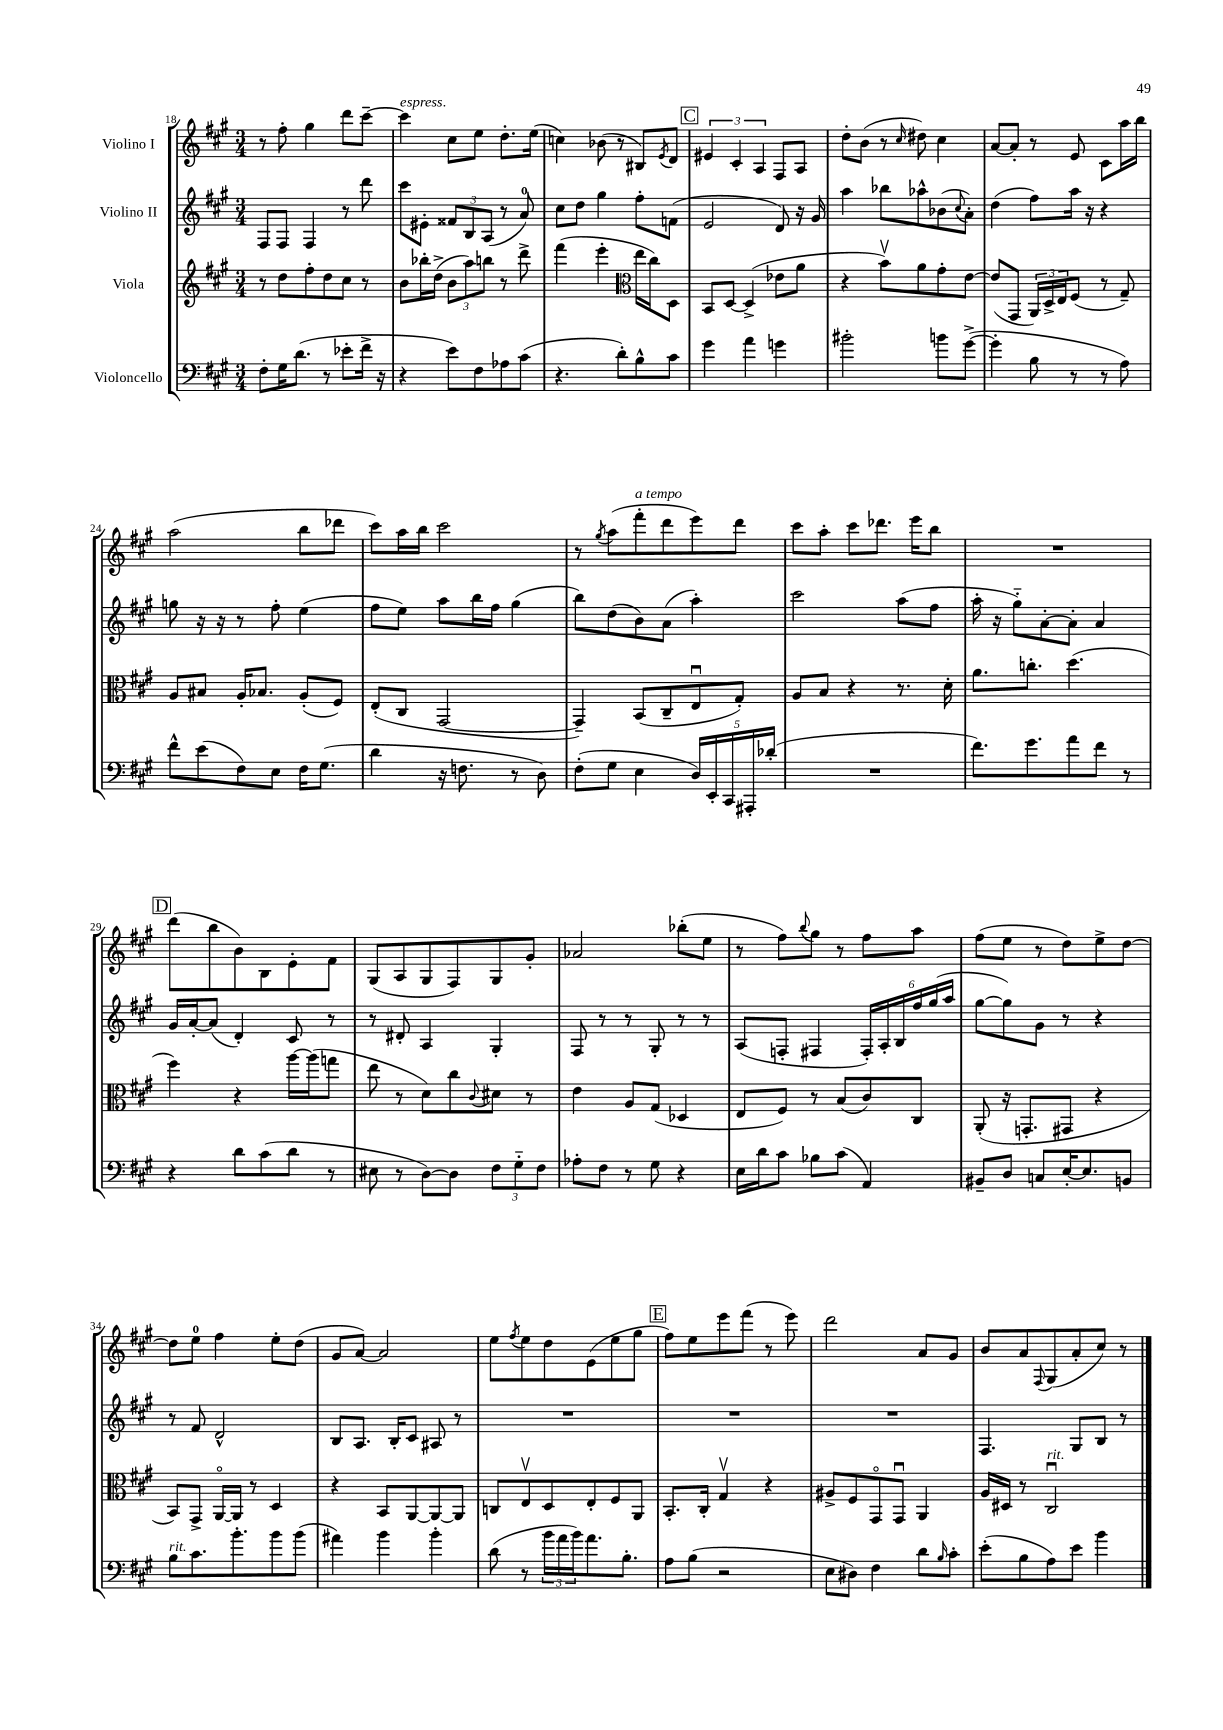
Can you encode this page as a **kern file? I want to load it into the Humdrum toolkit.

**kern	**kern	**kern	**kern
*part4	*part3	*part2	*part1
*staff4	*staff3	*staff2	*staff1
*I"Violoncello	*I"Viola	*I"Violino II	*I"Violino I
*clefF4	*clefG2	*clefG2	*clefG2
*k[f#c#g#]	*k[f#c#g#]	*k[f#c#g#]	*k[f#c#g#]
*M3/4	*M3/4	*M3/4	*M3/4
=18	=18	=18	=18
8F#'\L	8r	8F#/L	8r
16G#\K	8dd\L	8F#/J	8ff#'\
(8.d\J	.	.	.
.	8ff#'\	4F#/	4gg#\
8r	8dd\	.	.
8e-X'\L	8cc#\J	8r	8ddd\L
16f#^\Jk	8r	8ddd\	[8ccc#~\J
16r	.	.	.
=19	=19	=19	=19
!	!	!	!LO:TX:a:i:t=espress.
4r	8b\L	8ccc#\L	4ccc#\]
.	16bb-X'\L	8e#X'\J	.
.	(16dd^\JJ	.	.
8e\L)	12b\L	12f##X/L	8cc#\L
.	12aa\)	12B/	.
8F#\	.	.	8ee\J
.	12bbn\J	(12A/J	.
8A-X\	8r	8r	8.dd'\L
(8c#\J	8ddd^\	8a/)	.
.	.	.	(16ee\Jk
=20	=20	=20	=20
4.r	(4fff#\	8cc#\L	4ccn\)
.	.	8dd\J	.
.	4eee'\	4gg#\	(8b-X\
8d'\L)	.	.	8r
*	*clefC3	*	*
8B^^\	16ee\LL	8ff#'\L	8B#X/L)
.	16cc#\J)	.	.
.	.	.	8qe/
8c#\J	8D\J	(8fn\J	8d/J
!!LO:REH:place=s1:t=C
=21	=21	=21	=21
4g#\	8BB/L	2e/	6e#X/
.	[8D/J	.	.
.	.	.	6c#'/
4a\	(4D^/]	.	.
.	.	.	6A/
4gn\	8e-X\L	8d/)	8F#/L
.	8a\J	16r	8A/J
.	.	16g#/	.
=22	=22	=22	=22
2b#X'\	4r	4aa\	8dd'\L
.	.	.	(8b\J
.	8bv\L)	8bb-X\L	8r
.	.	.	16qqcc#/
.	8a\	8aa-X^^\	8dd#X\)
8bn\L	8g#'\	(8b-X\	4cc#\
.	.	8qqcc#/	.
([8g#^\J	[8e\J	8a'\J)	.
=23	=23	=23	=23
4g#'\]	(8e/L]	(4dd\	[8a/L
.	8GG#/J	.	8a'/J]
8B\	24AA/LL)	8ff#\L)	8r
.	24D^/	.	.
.	24E/J	.	.
8r	(8F#/J	16aa\Jk	8e/
.	.	16r	.
8r	8r	4r	8c#\L
8A\)	8G#~/)	.	16aa\L
.	.	.	16bb\JJ
!!LO:LB:g=z
=24	=24	=24	=24
8f#^^\L	8A/L	8ggn\	(2aa\
(8e\	8B#X/J	16r	.
.	.	16r	.
8F#\)	16A'/KL	8r	.
.	8.B-X/J	.	.
8E\J	.	8ff#'\	.
16F#\KL	(8A'/L	(4ee\	8bb\L
(8.G#\J	.	.	.
.	8F#/J)	.	8ddd-X\J
=25	=25	=25	=25
4d\	(8E'/L	8ff#\L	8ccc#\L)
.	8C#/J	8ee\J)	16aa\L
.	.	.	16bb\JJ
16r	[2GG#/	8aa\L	2ccc#\
8.Fn\	.	.	.
.	.	16bb\L	.
.	.	16ff#\JJ	.
8r	.	(4gg#\	.
8D\)	.	.	.
=26	=26	=26	=26
(8F#'\L	4GG#~/])	8bb\L)	8r
.	.	.	8qgg#/
8G#\J	.	(8dd\	(8aa\L
!	!	!	!LO:TX:a:i:t=a tempo
4E\	(8BB/L	8b\)	8fff#'\
.	8C#~/	(8a\J	8ddd\
20D/LL)	8Eu/	4aa'\)	8eee\)
20EE'/	.	.	.
20CC#/	.	.	.
.	8G#'/J)	.	8ddd\J
20AAA#X'/	.	.	.
(20d-X'/JJ	.	.	.
=27	=27	=27	=27
2.r	8A/L	2ccc#\	8ccc#\L
.	8B/J	.	8aa'\J
.	4r	.	8ccc#\L
.	.	.	8.ddd-X\J
.	8.r	(8aa\L	.
.	.	.	16eee\KL
.	.	8ff#\J	8bb\J
.	16d'\	.	.
=28	=28	=28	=28
8.f#\L)	8.a\L	16aa'\	2.r
.	.	16r	.
.	.	8gg#\L)	.
8.g#\	8.ccn'\J	.	.
.	.	[8a'\	.
8a\	(4.dd\	8a'\J]	.
8f#\J	.	4a/	.
8r	.	.	.
!!LO:LB:g=z
!!LO:REH:place=s1:t=D
=29	=29	=29	=29
4r	4ff#\)	16g#/LL	(8ddd\L
.	.	[16a'/J	.
.	.	(8a/J]	8bb\
8d\L	4r	4d'/)	8b\)
(8c#\	.	.	8B\
8d\J	[16aa\LL	8c#/	8e'\
.	(16aa\J]	.	.
8r	8ggn\J	8r	8f#\J
=30	=30	=30	=30
8E#X\	8ee\	8r	(8G#/L
8r	8r	8d#X'/	8A/
[8D\L)	8d\L)	4A/	8G#/
8D\J]	8cc#\	.	8F#/)
.	8qqc#/	.	.
12F#\L	8d#X\J	4G#'/	8G#/
12G#\	.	.	.
.	8r	.	8g#'/J
12F#\J	.	.	.
=31	=31	=31	=31
8A-X'\L	4e\	8F#/	2a-X/
8F#\J	.	8r	.
8r	8A/L	8r	.
8G#\	(8G#/J	8G#'/	.
4r	4D-X/	8r	(8bb-X'\L
.	.	8r	8ee\J
=32	=32	=32	=32
16E\LL	8E/L	(8A/L	8r
16d\J	.	.	.
8c#\J	8F#/J)	8Fn'/J	8ff#\L)
.	.	.	8qqbb/
8B-X\L	8r	4F#X/	8gg#\J
(8c#\J	(8B/L	.	8r
4AA/)	8c#/)	24F#'/LL)	8ff#\L
.	.	24A'/	.
.	.	24B/	.
.	8C#/J	24ff#/	8aa\J
.	.	(24gg#/	.
.	.	24aa/JJ	.
=33	=33	=33	=33
8BB#X~/L	(8AA'/	[8gg#\L	(8ff#\L
8D/J	16r	8gg#\])	8ee\J
.	8.GGn'/L	.	.
8Cn/L	.	8g#\J	8r
[16E'/K	8GG#X/J	8r	8dd\L)
8.E/]	.	.	.
.	4r	4r	8ee^\
8BBn/J	.	.	[8dd\J
!!LO:LB:g=z
=34	=34	=34	=34
!LO:TX:a:i:t=rit.	!	!	!
8B\L	8BB/L)	8r	8dd\L]
8.c#\	8GG#^/J	8f#/	8ee\J
.	[16AA/LL	2d^^/	4ff#\
8.b'\	16AA/JJ]	.	.
.	8r	.	.
8b\	4D/	.	8ee'\L
(8b\J	.	.	(8dd\J
=35	=35	=35	=35
4a#X\)	4r	8B/L	8g#/L
.	.	8.A/J	[8a/J)
4b\	8BB/L	.	2a/]
.	.	16B'/KL	.
.	[8AA/	8c#/J	.
4b'\	8AA/_	8A#X/	.
.	8AA/J]	8r	.
=36	=36	=36	=36
(8d\	8Cn/L	2.r	8ee\L
.	.	.	8qff#/
8r	8Ev/	.	8ee\
24b\LL	8D/	.	8dd\
24a\	.	.	.
24b\J)	.	.	.
8.a\	8E'/	.	(8e\
.	8F#/	.	8ee\
8.B'\J	.	.	.
.	8AA/J	.	8gg#\J
!!LO:REH:place=s1:t=E
=37	=37	=37	=37
8A\L	8.BB'/L	2.r	8ff#\L)
(8B\J	.	.	8ee\
.	16C#'/Jk	.	.
2r	4G#v/	.	8eee\
.	.	.	(8fff#\J
.	4r	.	8r
.	.	.	8eee\)
=38	=38	=38	=38
8E\L	8A#X^/L	2.r	2ddd\
8D#X\J)	8F#/	.	.
4F#\	8GG#/	.	.
.	8GG#u/J	.	.
8d\L	4AA/	.	8a/L
16qqB/	.	.	.
8c#'\J	.	.	8g#/J
=39	=39	=39	=39
(8e'\L	16A/LL	4.F#/	8b/L
.	16D#X/JJ	.	.
8B\	8r	.	8a/
.	.	.	8qqF#/
!	!LO:TX:a:i:t=rit.	!	!
8A\)	2C#u/	.	(8G#/
8e\J	.	8G#/L	8a'/
4b\	.	8B/J	8cc#/J)
.	.	8r	8r
==	==	==	==
*-	*-	*-	*-
